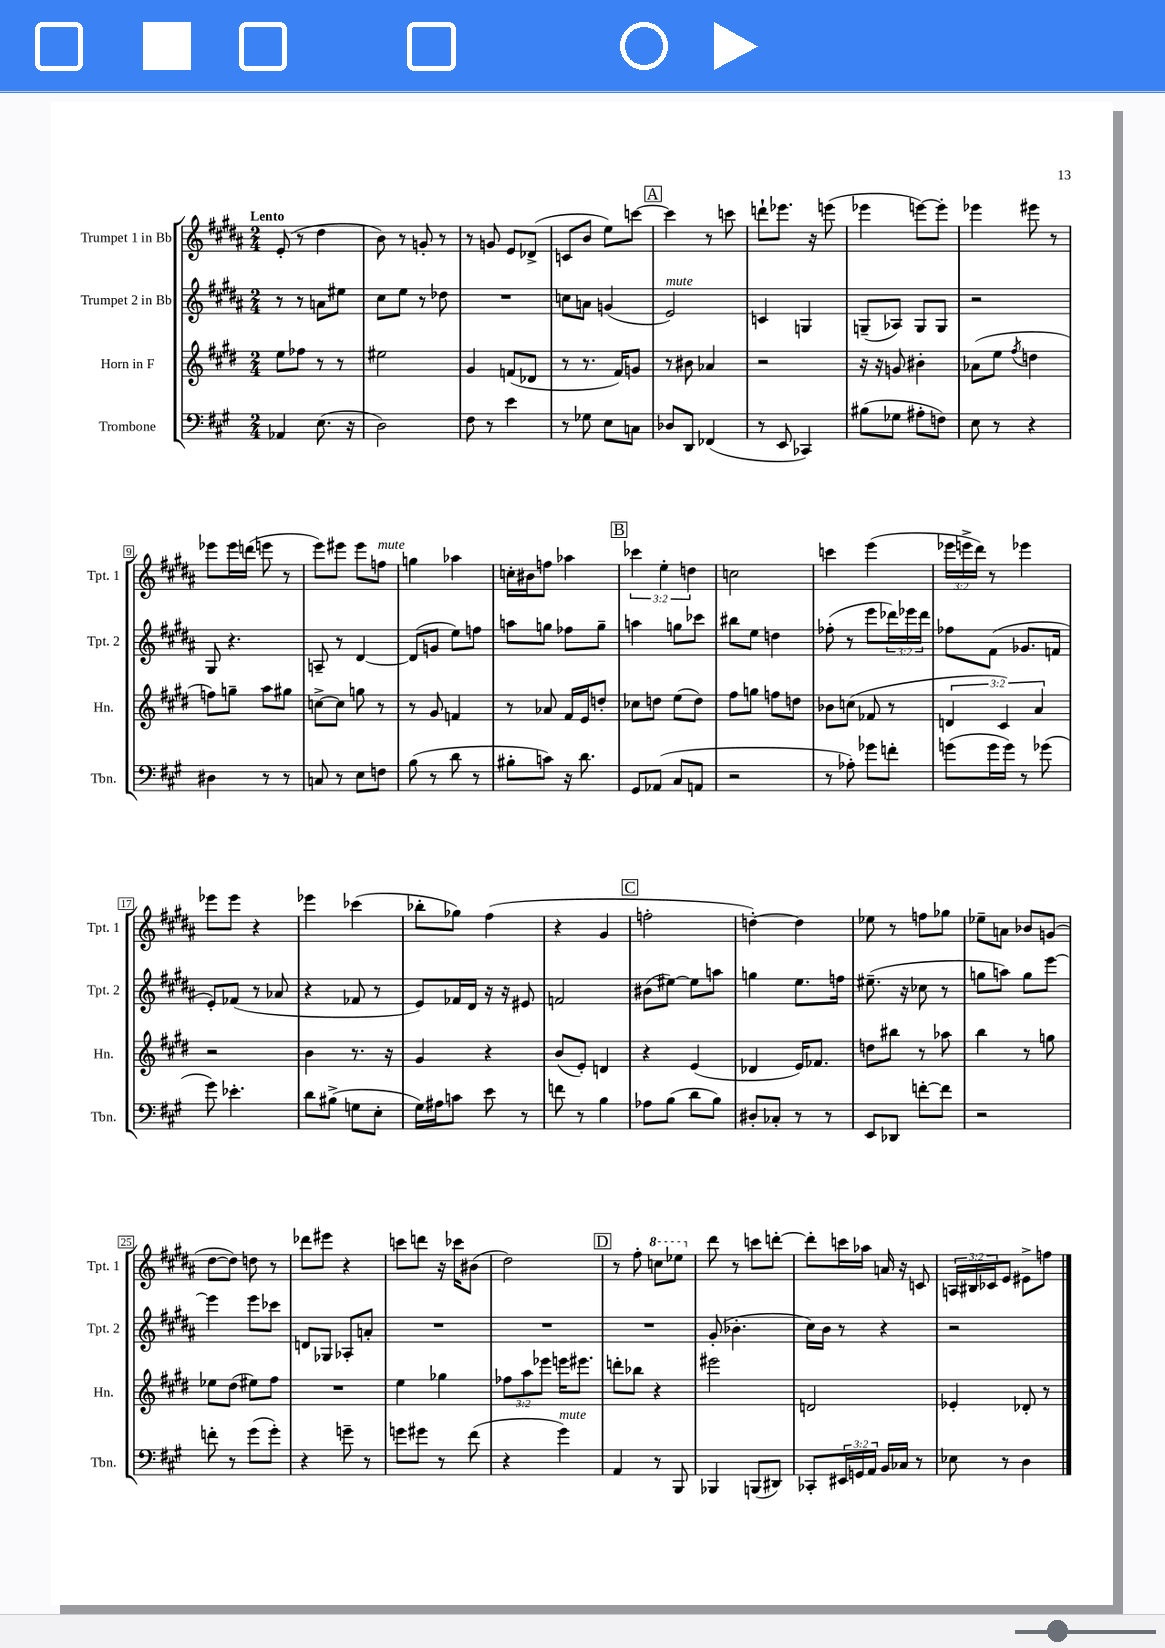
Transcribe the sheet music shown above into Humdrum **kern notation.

**kern	**kern	**kern	**kern
*part4	*part3	*part2	*part1
*staff4	*staff3	*staff2	*staff1
*I"Trombone	*I"Horn in F	*I"Trumpet 2 in Bb	*I"Trumpet 1 in Bb
*I'Tbn.	*I'Hn.	*I'Tpt. 2	*I'Tpt. 1
*clefF4	*clefG2	*clefG2	*clefG2
*k[f#c#g#]	*k[f#c#g#d#]	*k[f#c#g#d#a#]	*k[f#c#g#d#a#]
*M2/4	*M2/4	*M2/4	*M2/4
=1	=1	=1	=1
!	!	!	!LO:TX:a:B:t=Lento
4AA-X/	8ee\L	8r	(8e'/
.	8ff-X\J	8r	8r
(8.E\	8r	8an\L	4dd#\
.	8r	8ee#X\J	.
16r	.	.	.
=2	=2	=2	=2
2D\)	2ee#X\	8cc#\L	8b\)
.	.	8ee\J	8r
.	.	8r	8gn'/
.	.	8dd-X\	8r
=3	=3	=3	=3
8F#\	4g#/	2r	8r
8r	.	.	8gn/
4e\	(8fn/L	.	8e/L
.	8d-X/J	.	(8d-X^/J
=4	=4	=4	=4
8r	8r	8ccn\L	8cn/L
8G-X\	8.r	8an\J	8b/J
8E\L	.	(4gn/	8ee\L)
.	16f#/KL)	.	.
8Cn\J	8gn/J	.	[8cccn\J
!!LO:REH:place=s1:t=A
=5	=5	=5	=5
!	!	!LO:TX:a:i:t=mute	!
8D-X/L	8r	2e/)	4ccc\]
8DD/J	8b#X\	.	.
(4FF-X/	4a-X/	.	8r
.	.	.	8cccn\
=6	=6	=6	=6
8r	2r	4cn/	8dddn`\L
8EE/	.	.	8.eee-X\J
4CC-X/)	.	4Gn/	.
.	.	.	16r
.	.	.	(8eeen\
=7	=7	=7	=7
(8B#X\L	16r	(8Gn~/L	4eee-X\
.	16r	.	.
8G-X\J	8gn/	8A-X/J)	.
8A#X'\L	4b#X'\	8G/L	[8eeen\L)
8Fn\J)	.	8G/J	8eee'\J]
=8	=8	=8	=8
8E\	(8a-X\L	2r	4eee-X\
8r	8ee\J	.	.
.	8qff#/	.	.
4r	4ddn\	.	8eee#X\
.	.	.	8r
!!LO:LB:g=z
=9	=9	=9	=9
4D#X\	8ffn\L)	8G#/	8eee-X\L
.	8ggn~\J	4.r	16eee-\L
.	.	.	(16dddn\JJ
8r	8aa\L	.	8eeen\
8r	8gg#X\J	.	8r
=10	=10	=10	=10
8Cn/	[8ccn^\L	8An~/	8eee\L)
8r	8cc\J]	8r	8eee#X\J
8E\L	8ggn\	[4d#/	8eee#\L
!	!	!	!LO:TX:a:i:t=mute
8Fn\J	8r	.	8ffn\J
=11	=11	=11	=11
(8B\	8r	(8d#/L]	4ggn\
8r	8g#/	8gn/J	.
8d\	4fn/	8ee\L)	4aa-X\
8r	.	8ffn\J	.
=12	=12	=12	=12
8B#X'\L	8r	8aan\L	16ccn'\LL
.	.	.	16b#X\J
8cn\J)	8a-X/	8ggn\J	8ffn\J
16r	16f#/LL	8ff-X\L	4aa-X\
8.d\	16e/J	.	.
.	8ddn'/J	8gg~\J	.
!!LO:REH:place=s1:t=B
=13	=13	=13	=13
8GG#/L	8cc-X\L	4aan\	6ccc-X\
(8AA-X/J	8ddn\J	.	.
.	.	.	6ee'\
8C#/L	(8ee\L	8ggn\L	.
.	.	.	6ddn\
8AAn/J	8dd\J)	8ccc-X\J	.
=14	=14	=14	=14
2r	8ff#\L	8bb#X\L	2ccn\
.	8ggn\J	8ee\J	.
.	8ffn\L	4ddn\	.
.	8ddn\J	.	.
=15	=15	=15	=15
8r	8b-X\L	(8ff-X'\	4cccn\
8A-X'\)	(8ccn\J	8r	.
8g-X\L	8f-X/	8eee\L	(4eee\
8fn'\J	8r	24ddd-X\L)	.
.	.	24eee-X\	.
.	.	24ddd-\JJ	.
=16	=16	=16	=16
(8gn\L	6dn/	8ff-X\L	24eee-X\LL
.	.	.	24eeen^\
.	.	.	24ddd#\JJ)
16g\L	.	(8f#\J	8r
.	6c#/)	.	.
16g\JJ)	.	.	.
8r	.	8.g-X/L	4eee-X\
.	6a/	.	.
(8g-X\	.	.	.
.	.	16fn/Jk	.
!!LO:LB:g=z
=17	=17	=17	=17
8g#\)	2r	8e'/L)	8eee-X\L
4.e-X'\	.	(8f-X/J	8eee-\J
.	.	8r	4r
.	.	8a-X/	.
=18	=18	=18	=18
8d\L	4b\	4r	4eee-X\
(8B#X^\J	.	.	.
8Gn\L	8.r	8f-X/	(4ccc-X\
8E'\J	.	8r	.
.	16r	.	.
=19	=19	=19	=19
16G#\LL)	4g#/	8e/L)	8bb-X'\L
16A#X\J	.	.	.
8cn\J	.	16f-X/L	8gg-X\J)
.	.	16d#/JJ	.
8e\	4r	16r	(4ff#\
.	.	16r	.
8r	.	8e#X/	.
=20	=20	=20	=20
8fn\	(8b/L	2fn/	4r
8r	8e'/J)	.	.
4B\	4dn/	.	4g#/
!!LO:REH:place=s1:t=C
=21	=21	=21	=21
8A-X\L	4r	(8b#X\L	2ffn'\
(8B\J	.	[8ee#X\J)	.
8d\L	(4e/	8ee#\L]	.
8B\J)	.	8aan\J	.
=22	=22	=22	=22
8D#X'/L	4d-X/	4ggn\	[4ddn'\)
8C-X'/J	.	.	.
8r	16e/KL)	8.ee\L	4dd\]
.	8.f-X/J	.	.
8r	.	.	.
.	.	16ffn\Jk	.
=23	=23	=23	=23
8EE/L	8ddn\L	(8.ee#X~\	8ee-X\
8DD-X/J	8bb#X\J	.	8r
.	.	16r	.
[8fn'\L	8r	8cc-X\	8ffn\L
8f\J]	8aa-X\	8r	8gg-X\J
=24	=24	=24	=24
2r	4bb\	8ggn\L	8ee-X~\L
.	.	8aan\J)	8an\J
.	8r	8gg\L	8b-X/L
.	8ggn\	[8eee\J	(8gn/J
!!LO:LB:g=z
=25	=25	=25	=25
8fn'\	8ee-X\L	4eee\]	[8dd#\L
8r	(8dd#\J	.	8dd#\J])
(8g#\L	8ee#X\L)	8eee\L	8ddn\
8g#'\J)	8ff#\J	8ccc-X\J	8r
=26	=26	=26	=26
4r	2r	8dn/L	8ddd-X\L
.	.	8G-X/J	8eee#X\J
8gn~\	.	8A-X'/L	4r
8r	.	8an'/J	.
=27	=27	=27	=27
8gn\L	4ee\	2r	8cccn\L
8g#X\J	.	.	8dddn\J
8r	4gg-X\	.	16r
.	.	.	16ccc-X\KL
(8f#\	.	.	(8b#X\J
=28	=28	=28	=28
4r	12ff-X\L	2r	2dd#\)
.	12aa\	.	.
.	12eee-X\J	.	.
!LO:TX:a:i:t=mute	!	!	!
4g#\)	16eeen\KL	.	.
.	8.eee#X\J	.	.
!!LO:REH:place=s1:t=D
=29	=29	=29	=29
4AA/	8dddn'\L	2r	8r
.	8bb-X\J	.	8ff#'\
*	*	*	*8va
8r	4r	.	8cccn\L
8BBB/	.	.	8eee-X\J
=30	=30	=30	=30
*	*	*	*X8va
4BBB-X/	2eee#X\	(8g#'/	8ddd#\
.	.	4.b-X'\	8r
(8BBBn/L	.	.	8cccn\L
8DD#X/J)	.	.	[8dddn'\J
=31	=31	=31	=31
8CC-X'/L	2dn/	16cc#\LL)	8ddd'\L]
.	.	16b\JJ	.
24EE#X/L	.	8r	16cccn\L
24GGn/	.	.	.
.	.	.	16aa-X\JJ
24AA/JJ	.	.	.
16BB/LL	.	4r	16an/
16C-X/JJ	.	.	16r
8r	.	.	8cn/
=32	=32	=32	=32
8E-X\	4e-X'/	2r	24An/LL
.	.	.	24B#X/
.	.	.	24c-X/J
8r	.	.	8e/J
4D\	8d-X'/	.	8e#X^\L
.	8r	.	8ffn\J
==	==	==	==
*-	*-	*-	*-
